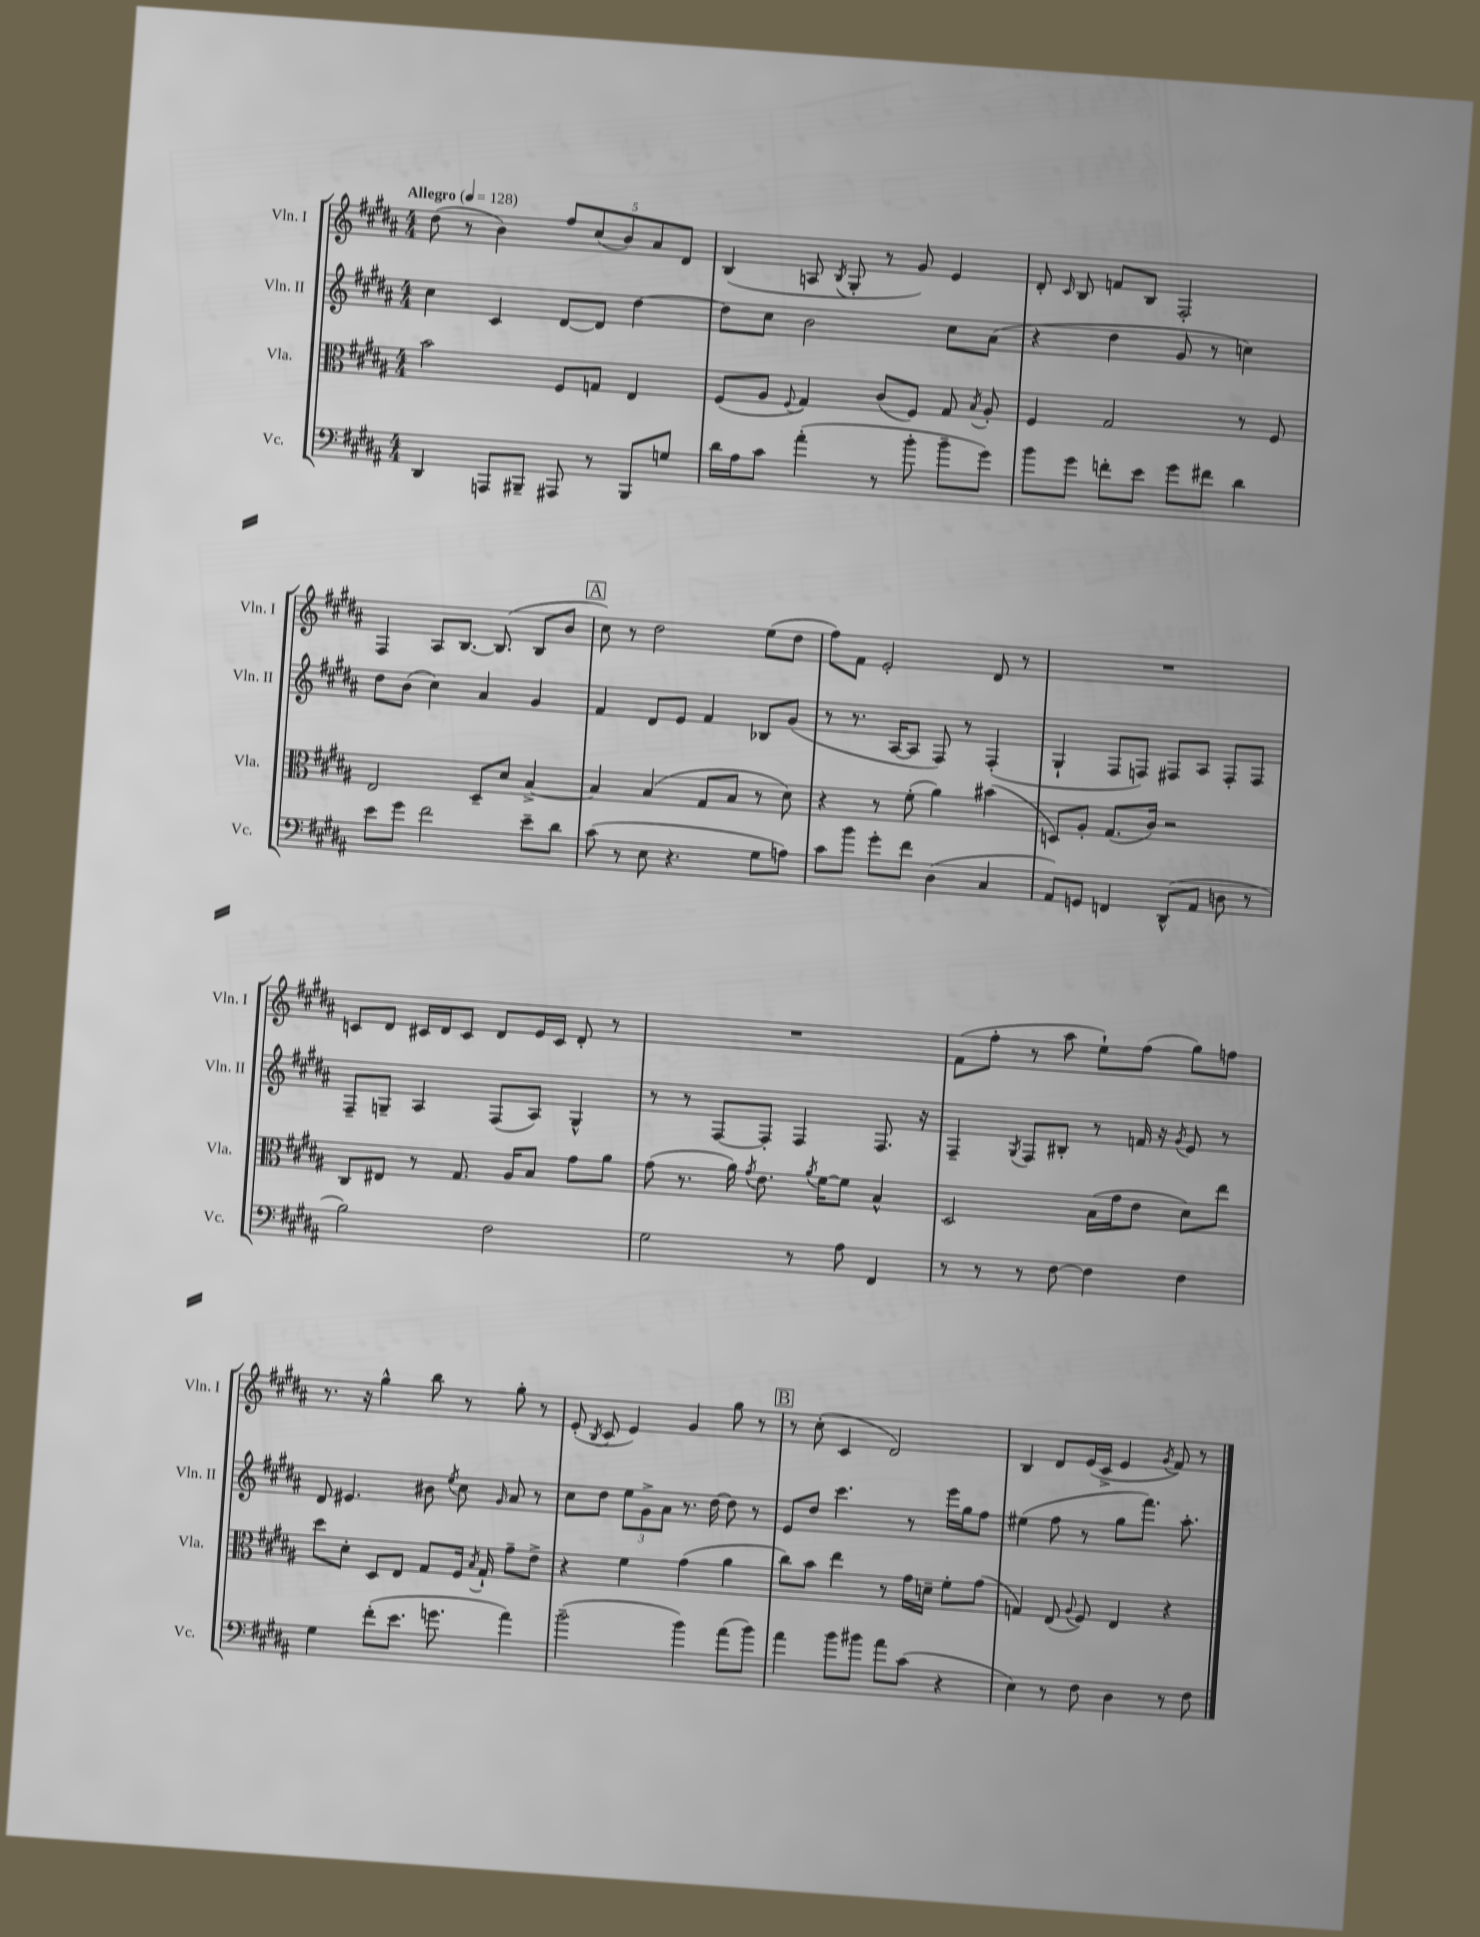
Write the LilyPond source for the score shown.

<<
\new StaffGroup <<
\new Staff = "s0" \with { instrumentName = "Vln. I" shortInstrumentName = "Vln. I" } {
    \clef treble \key b \major \numericTimeSignature \time 4/4 \tempo "Allegro" 4 = 128
    \autoBeamOff dis''8( r8 b'4) \tuplet 5/4 { fis''8[ cis''8( b'8) ais'8 dis'8] } |
    b4( a8 \acciaccatura { b8 } gis8-. r8 gis'8) e'4 |
    dis'8-. \grace { cis'16 } b8 f'8[ b8] fis2-. |
    fis4 ais8[ b8.]~ b8.( b8[ b'8] |
    \mark \markup { \box "A" } cis''8) r8 dis''2 e''8[( dis''8] |
    fis''8[) fis'8] e'2-. dis'8 r8 |
    R1 |
    c'8[ dis'8] cis'16[ dis'16 cis'8] dis'8[ e'16 cis'16] dis'8-. r8 |
    R1 |
    fis'8[( fis''8]-. r8 ais''8 e''8[-!) fis''8]( gis''8[) f''8] |
    r8. r16 gis''4-^ b''8 r8 gis''8-. r8 |
    e'8-.( \acciaccatura { b8 } cis'8 e'4) gis'4 gis''8 r8 |
    \mark \markup { \box "B" } r8 cis''8-.( cis'4 dis'2) |
    b4 dis'8[ e'16( cis'16]-> e'4 \acciaccatura { gis'8 } fis'8) r8 \bar "|." |
}
\new Staff = "s1" \with { instrumentName = "Vln. II" shortInstrumentName = "Vln. II" } {
    \clef treble \key b \major \numericTimeSignature \time 4/4
    \autoBeamOff cis''4 cis'4 dis'8[~ dis'8] dis''4~ |
    dis''8[ cis''8] b'2 cis''8[ ais'8]( |
    r4 dis''4 gis'8 r8 c''4) |
    dis''8[ b'8]( cis''4) ais'4 gis'4 |
    \mark \markup { \box "A" } fis'4 dis'8[ e'8] fis'4 bes8[ gis'8]( |
    r8 r8. ais16[~ ais8] fis8) r8 fis4-.( |
    gis4-! fis8[ f8]) fis8[ ais8] fis8[-. fis8] |
    fis8[-- g8]-- ais4 fis8[( ais8]) g4-^ |
    r8 r8 fis8[~ fis8]-. fis4 fis8. r16 |
    fis4-- \acciaccatura { gis8 } fis8[ bis8]-. r8 f'16 r16 \acciaccatura { gis'8 } e'8 r8 |
    dis'8 eis'4. bis'8 \acciaccatura { e''8 } cis''8 \grace { gis'16 } ais'8 r8 |
    cis''8[ dis''8] \tuplet 3/2 { e''8[ gis'8-> ais'8] } r8. dis''16~ dis''8 r8 |
    \mark \markup { \box "B" } e'8[ dis''8] cis'''4. r8 e'''16[ gis''16 fis''8] |
    eis''4( fis''8 r8 gis''8[ fis'''8.]) ais''8.-. \bar "|." |
}
\new Staff = "s2" \with { instrumentName = "Vla." shortInstrumentName = "Vla." } {
    \clef alto \key b \major \numericTimeSignature \time 4/4
    \autoBeamOff b'2 fis8[ g8] e4 |
    fis8[( ais8] \appoggiatura { fis8 } gis4) cis'8[( fis8]) gis8 \acciaccatura { b8 } ais8-. |
    fis4 gis2 r8 fis8 |
    e2 dis8[-- dis'8] b4~-> |
    \mark \markup { \box "A" } b4 b4( gis8[ b8] r8 dis'8) |
    r4 r8 fis'8-.( ais'4) bis'4( |
    d8[) ais8]-. gis8.[( cis'16]) r2 |
    cis8[ eis8] r8 gis8. ais16[ b8] gis'8[ ais'8] |
    gis'8( r8. ais'16) \acciaccatura { gis'8 } e'8. \acciaccatura { ais'8 } fis'16[~ fis'8] b4-^ |
    dis2 b16[( gis'16 e'8] dis'8[) e''8] |
    dis''8[ dis'8]-. dis8[ e8] gis8[ fis16] \acciaccatura { b8 } gis16-! gis'8[-- e'8]-> |
    r4 fis'4 gis'4( ais'4 |
    \mark \markup { \box "B" } cis''8[) b'8] e''4 r8 gis'16[ d'16]-- fis'8[-. gis'8]( |
    g4) e8( \appoggiatura { ais8 } fis8) e4 r4 \bar "|." |
}
\new Staff = "s3" \with { instrumentName = "Vc." shortInstrumentName = "Vc." } {
    \clef bass \key b \major \numericTimeSignature \time 4/4
    \autoBeamOff dis,4 a,,8[ bis,,8]-- ais,,8 r8 bis,,8[ g8] |
    dis'16[ ais16 cis'8] ais'4-.( r8 b'8-. b'8[-- gis'8]) |
    b'8[ gis'8] f'8[-. e'8] gis'8[ fis'8] dis'4 |
    e'8[ gis'8] fis'2 e'8[-- dis'8] |
    \mark \markup { \box "A" } cis'8( r8 e8 r4. gis8[ a8]) |
    cis'8[ b'8] gis'8[-. fis'8] dis4( cis4 |
    ais,8[) g,8] f,4 dis,8[-^( ais,8] d8 r8 |
    b2) fis2 |
    gis2 r8 ais8 fis,4 |
    r8 r8 r8 fis8~ fis4 fis4 |
    gis4 fis'8[-.( e'8.] g'8. ais'4) |
    b'2--( b'4) ais'8[( b'8]) |
    \mark \markup { \box "B" } ais'4 b'8[ bis'8] ais'8[ cis'8]( r4 |
    e4) r8 fis8 dis4 r8 fis8 \bar "|." |
}
>>
>>
\layout { \context { \Score \remove "Bar_number_engraver" } }
